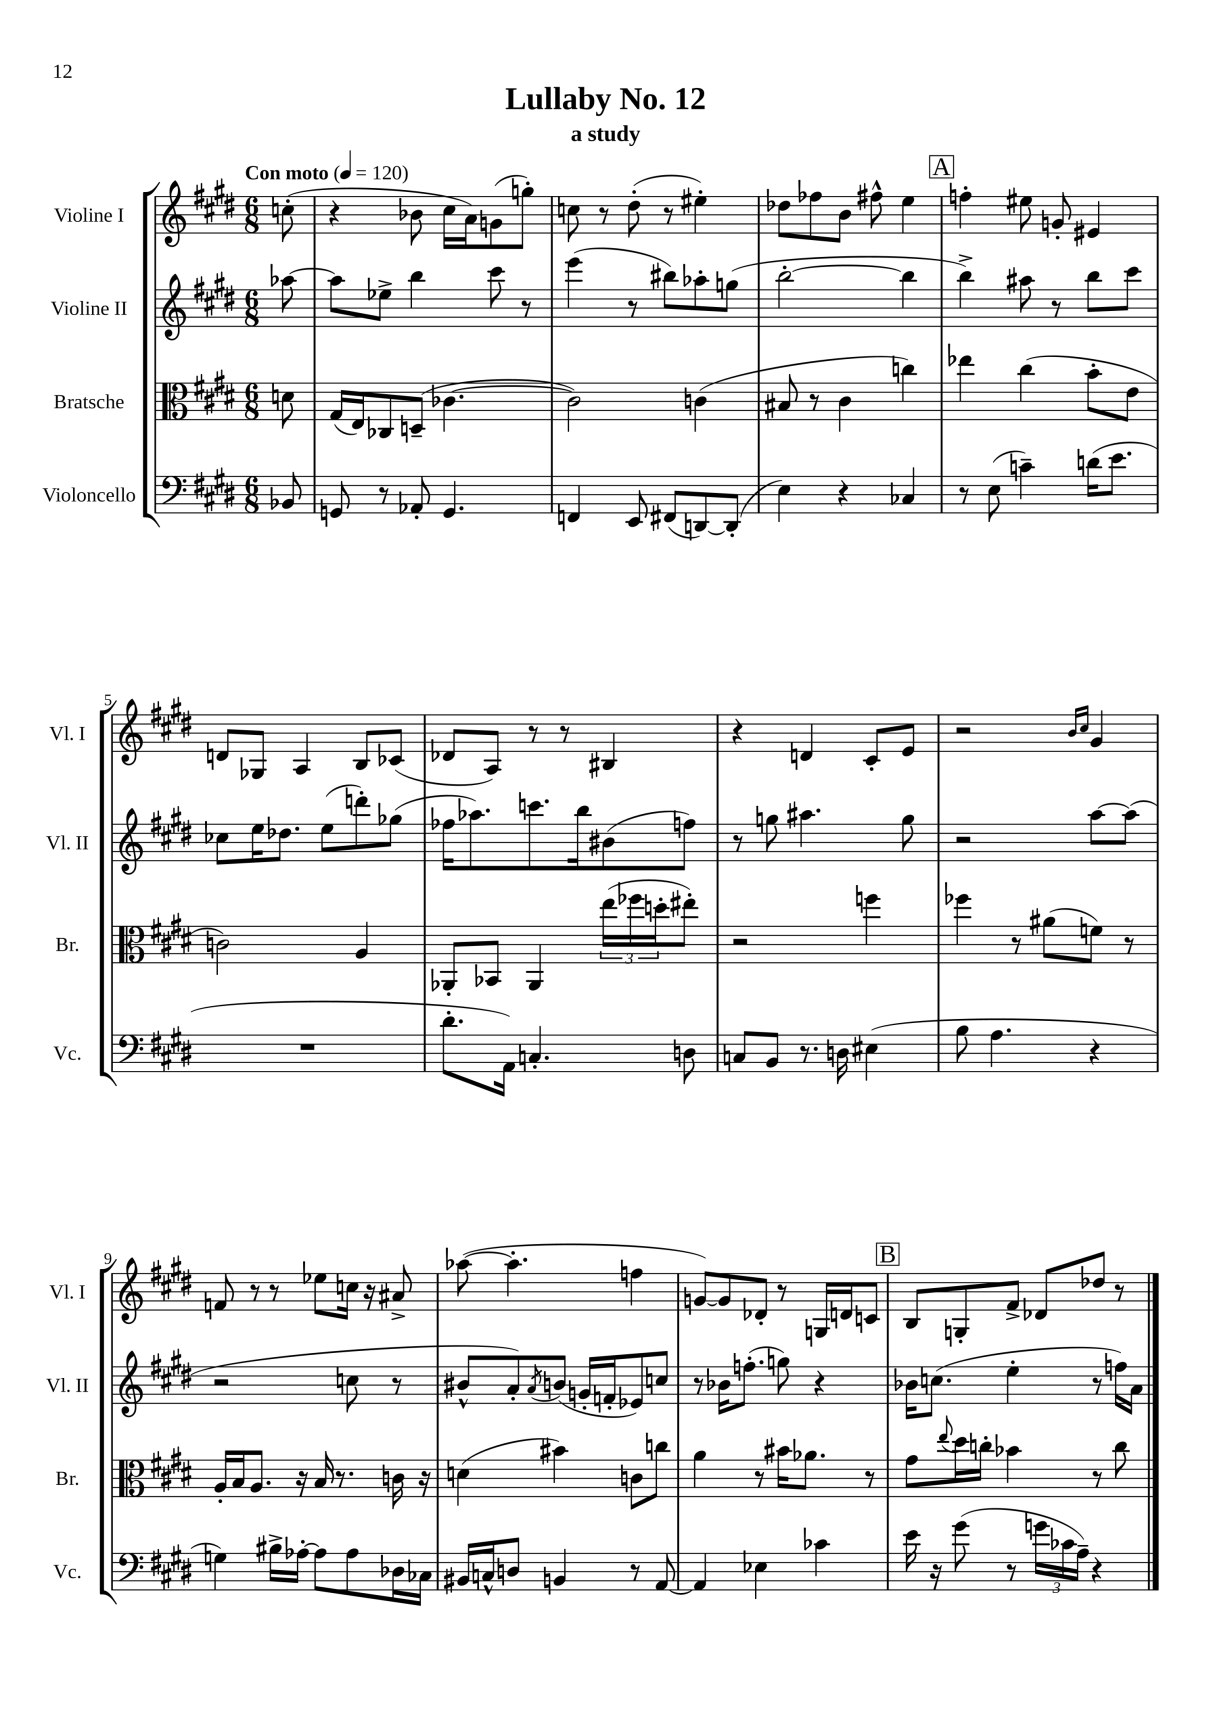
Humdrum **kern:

**kern	**kern	**kern	**kern
*part4	*part3	*part2	*part1
*staff4	*staff3	*staff2	*staff1
*I"Violoncello	*I"Bratsche	*I"Violine II	*I"Violine I
*I'Vc.	*I'Br.	*I'Vl. II	*I'Vl. I
*clefF4	*clefC3	*clefG2	*clefG2
*k[f#c#g#d#]	*k[f#c#g#d#]	*k[f#c#g#d#]	*k[f#c#g#d#]
*M6/8	*M6/8	*M6/8	*M6/8
*MM120	*MM120	*MM120	*MM120
=	=	=	=
!	!	!	!LO:TX:a:B:t=Con moto
8BB-X/	8dn\	[8aa-X\	(8ccn'\
=1	=1	=1	=1
8GGn/	(16G#/LL	8aa-\L]	4r
.	16E/J)	.	.
8r	8C-X/	8ee-X^\J	.
8AA-X'/	(8Dn~/J	4bb\	8b-X\
4.GG/	[4.c-X\	.	16cc#\LL
.	.	.	16a\J)
.	.	8ccc#\	(8gn\
.	.	8r	8ggn'\J)
=2	=2	=2	=2
4FFn/	2c-\])	(4eee\	8ccn\
.	.	.	8r
8EE/	.	8r	(8dd#'\
(8FF#X/L	.	8bb#X\L)	8r
[8DDn/)	(4cn\	8aa-X'\	4ee#X'\)
(8DD'/J]	.	(8ggn\J	.
=3	=3	=3	=3
4E\)	8B#X/	[2bb'\	8dd-X\L
.	8r	.	8ff-X\
4r	4c#\	.	8b\J
.	.	.	8ff#X^^\
4C-X/	4ccn\)	4bb\]	4ee\
!!LO:REH:place=s1:t=A
=4	=4	=4	=4
8r	4ee-X\	4bb^\)	4ffn'\
(8E\	.	.	.
4cn~\)	(4cc#\	8aa#X\	8ee#X\
.	.	8r	8gn'/
(16dn\KL	8b'\L	8bb\L	4e#X/
8.e\J	.	.	.
.	8e\J	8ccc#\J	.
!!LO:LB:g=z
=5	=5	=5	=5
2.r	2cn\)	8cc-X\L	8dn/L
.	.	16ee\K	8G-X/J
.	.	8.dd-X\J	.
.	.	.	4A/
.	.	(8ee\L	.
.	4A/	8dddn'\)	8B/L
.	.	(8gg-X\J	(8c-X/J
=6	=6	=6	=6
8.d#'\L	8AA-X'/L	16ff-X\KL	8d-X/L
.	.	8.aa-X\)	.
.	8BB-X/J	.	8A/J)
16AA\Jk)	.	.	.
4.Cn'/	4AA-/	8.cccn\	8r
.	.	.	8r
.	.	16bb\k	.
.	(24ee\LL	(8b#X\	4B#X/
.	24ff-X\	.	.
.	24ddn'\J	.	.
8Dn\	8ee#X'\J)	8ffn\J)	.
=7	=7	=7	=7
8Cn/L	2r	8r	4r
8BB/J	.	8ggn\	.
8.r	.	4.aa#X\	4dn/
16Dn\	.	.	.
(4E#X\	4ffn\	.	8c#'/L
.	.	8gg\	8e/J
=8	=8	=8	=8
8B\	4ff-X\	2r	2r
4.A\	.	.	.
.	8r	.	.
.	(8a#X\L	.	.
.	.	.	16qqb/LL
.	.	.	16qqcc#/JJ
4r	8fn\J)	[8aa\L	4g#/
.	8r	(8aa\J]	.
!!LO:LB:g=z
=9	=9	=9	=9
4Gn\)	16A'/LL	2r	8fn/
.	16B/J	.	.
.	8.A/J	.	8r
16B#X^\LL	.	.	8r
[16A-X'\JJ	16r	.	.
8A-\L]	16B/	.	8ee-X\L
.	8.r	.	.
8A-\	.	8ccn\	16ccn\Jk
.	.	.	16r
16D-X\L	16cn\	8r	8a#X^/
16C-X\JJ	16r	.	.
=10	=10	=10	=10
16BB#X/LL	(4dn\	8b#X^^/L	([8aa-X\
16Cn^^/J	.	.	.
8Dn/J	.	8a'/)	4.aa-'\]
.	.	8qa/	.
4BBn/	4b#X\)	(8bn/J	.
.	.	16gn'/LL	.
.	.	16fn'/J	.
8r	8cn\L	8e-X/)	4ffn\
[8AA/	8ccn\J	8ccn/J	.
=11	=11	=11	=11
4AA/]	4a\	8r	[8gn/L)
.	.	16b-X\KL	8g/]
.	.	(8.ffn'\J	.
4E-X\	8r	.	8d-X'/J
.	16b#X\KL	8ggn\)	8r
.	8.a-X\J	.	.
4c-X\	.	4r	16Gn/LL
.	.	.	16dn/J
.	8r	.	8cn/J
!!LO:REH:place=s1:t=B
=12	=12	=12	=12
16e\	8g#\L	16b-X\KL	8B/L
16r	.	(8.ccn\J	.
.	8qqee/	.	.
(8g#\	16dd#\L	.	8Gn'/
.	16ccn'\JJ	.	.
8r	4b-X\	4ee'\	8f#^/J
24gn\LL	.	.	8d-X/L
24c-X\	.	.	.
24A~\JJ)	.	.	.
4r	8r	8r	8dd-X/J
.	8cc\	16ffn\LL)	8r
.	.	16a\JJ	.
==	==	==	==
*-	*-	*-	*-
